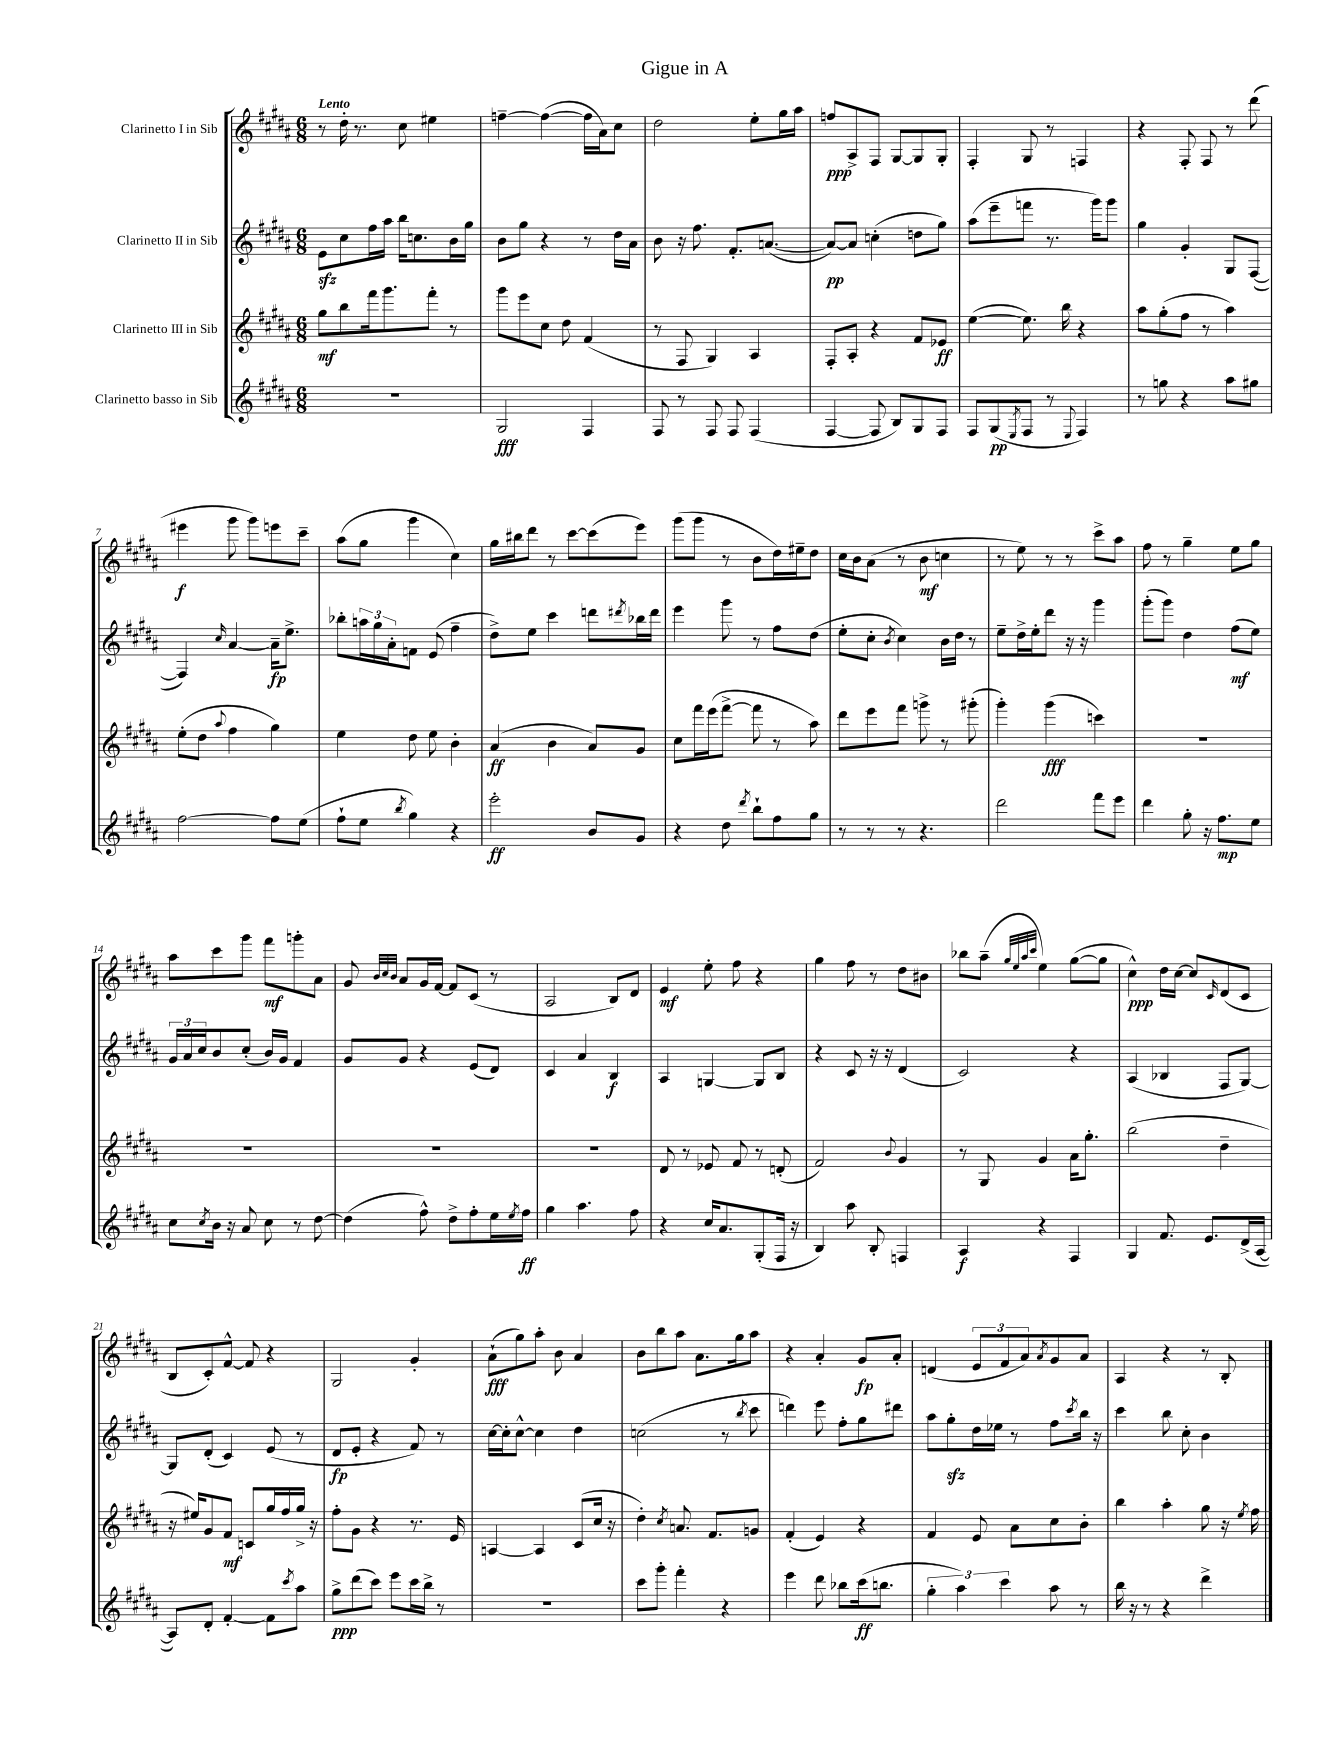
\header { title = "Gigue in A" }
<<
\new StaffGroup <<
\new Staff = "s0" \with { instrumentName = "Clarinetto I in Sib" } {
    \clef treble \key b \major \numericTimeSignature \time 6/8 \tempo "Lento"
    r8 dis''16-. r8. cis''8 eis''4 |
    f''4~-- f''4~( f''16 ais'16) cis''8 |
    dis''2 e''8-. gis''16 ais''16 |
    f''8\ppp ais8-> fis8 gis8~ gis8 gis8-. |
    fis4-. gis8 r8 f4 |
    r4 fis8-. fis8 r8 dis'''8( |
    eis'''4\f gis'''8 gis'''8) e'''8 cis'''8-- |
    ais''8( gis''8 gis'''4 cis''4) |
    gis''16 bis''16 dis'''8 r8 cis'''8~ cis'''8( e'''8) |
    gis'''8( gis'''8 r8 b'8 dis''16) eis''16-- dis''8 |
    cis''16 b'16 ais'8( r8 b'8\mf c''4 |
    r8 e''8) r8 r8 cis'''8-> ais''8 |
    fis''8 r8 gis''4-- e''8 gis''8 |
    ais''8 cis'''8 gis'''8 fis'''8\mf g'''8-. ais'8 |
    gis'8 \grace { b'32 cis''32 b'32 } ais'8 gis'16 fis'16~ fis'8 cis'8( r8 |
    ais2 b8) dis'8 |
    e'4\mf e''8-. fis''8 r4 |
    gis''4 fis''8 r8 dis''8 bis'8 |
    bes''8 ais''8--( \grace { gis''32 e''32 ais''32 cis'''32 } e''4) gis''8~( gis''8 |
    cis''4-^\ppp) dis''16 cis''16~ cis''8 \grace { cis'16 } dis'8( cis'8 |
    b8 cis'8-.) fis'8~-^ fis'8 r4 |
    gis2 gis'4-. |
    ais'8-!\fff( gis''8) ais''8-. b'8 ais'4 |
    b'8 b''8 ais''8 ais'8. gis''16 ais''8 |
    r4 ais'4-. gis'8\fp ais'8-. |
    d'4( \tuplet 3/2 { e'8 fis'8 ais'8) } \acciaccatura { ais'8 } gis'8 ais'8 |
    ais4 r4 r8 b8-. \bar "|." |
}
\new Staff = "s1" \with { instrumentName = "Clarinetto II in Sib" } {
    \clef treble \key b \major \numericTimeSignature \time 6/8
    e'8\sfz cis''8 fis''16 ais''16 b''16 c''8. b'16 gis''16 |
    b'8 gis''8 r4 r8 dis''16 ais'16 |
    b'8 r16 fis''8. fis'8.-. a'8.~( |
    a'8~\pp) a'8 c''4-.( d''8 gis''8) |
    ais''8( e'''8-- f'''8 r8. gis'''16) gis'''8 |
    gis''4 gis'4-. gis8 fis8~( |
    fis4) \grace { cis''16 } ais'4~ ais'16--\fp e''8.-> |
    bes''8-. \tuplet 3/2 { a''16 gis''16 ais'16-. } f'8 e'8( fis''4-- |
    dis''8->) e''8 cis'''4 d'''8 \acciaccatura { dis'''8 } bes''16 dis'''16 |
    e'''4 gis'''8 r8 fis''8 dis''8( |
    e''8-. cis''8-. \acciaccatura { b'8 } cis''4) b'16 dis''16 r8 |
    e''8-- dis''16-> e''16-. dis'''8 r16 r16 gis'''4 |
    gis'''8-.( gis'''8) dis''4 fis''8\mf( e''8) |
    \tuplet 3/2 { gis'16 ais'16 cis''16 } b'8 cis''8-.( b'16) gis'16 fis'4 |
    gis'8 gis'8 r4 e'8( dis'8) |
    cis'4 ais'4 b4\f |
    ais4 g4~ g8 b8 |
    r4 cis'8 r16 r16 dis'4( |
    cis'2) r4 |
    ais4( bes4 fis8 gis8~) |
    gis8 dis'8-.( cis'4) e'8( r8 |
    dis'8\fp e'8-. r4 fis'8) r8 |
    cis''16~ cis''16-. cis''8~-^ cis''4 dis''4 |
    c''2( r8 \acciaccatura { b''8 } cis'''8 |
    d'''4) e'''8 fis''8-. gis''8 dis'''8 |
    ais''8 gis''8-.\sfz dis''16 ees''16 r8 fis''8 \acciaccatura { cis'''8 } b''16 r16 |
    cis'''4 b''8 cis''8-. b'4 \bar "|." |
}
\new Staff = "s2" \with { instrumentName = "Clarinetto III in Sib" } {
    \clef treble \key b \major \numericTimeSignature \time 6/8
    gis''8\mf b''8 fis'''16 gis'''8. fis'''8-. r8 |
    gis'''8 e'''8 cis''8 dis''8 fis'4( |
    r8 fis8 gis4) ais4 |
    fis8-. ais8-. r4 fis'8 ees'8\ff |
    e''4~( e''8.) b''16 r4 |
    ais''8 gis''8-.( fis''8 r8 ais''4) |
    e''8-.( dis''8 \appoggiatura { ais''8 } fis''4 gis''4) |
    e''4 dis''8 e''8 b'4-. |
    ais'4\ff( b'4 ais'8) gis'8 |
    cis''8 fis'''16 e'''16( fis'''8~-> fis'''8 r8 ais''8) |
    dis'''8 e'''8 fis'''8 g'''8-> r8 gis'''8-.( |
    gis'''4-.) gis'''4\fff( c'''4) |
    R2. |
    R2. |
    R2. |
    R2. |
    dis'8 r8 ees'8 fis'8 r8 d'8-.( |
    fis'2) \appoggiatura { b'8 } gis'4 |
    r8 gis8 gis'4 ais'16 gis''8.-. |
    b''2( dis''4-- |
    r16 eis''16) gis'8 fis'8\mf c'8 gis''16 fis''16 gis''16-> r16 |
    fis''8-. gis'8 r4 r8. e'16 |
    a4~ a4 cis'8( cis''16 r16 |
    dis''4-.) \acciaccatura { cis''8 } a'8. fis'8. g'8 |
    fis'4-.( e'4) r4 |
    fis'4 e'8 ais'8 cis''8 b'8-. |
    b''4 ais''4-. gis''8 r16 \acciaccatura { e''8 } fis''16 \bar "|." |
}
\new Staff = "s3" \with { instrumentName = "Clarinetto basso in Sib" } {
    \clef treble \key b \major \numericTimeSignature \time 6/8
    R2. |
    gis2\fff fis4 |
    fis8 r8 fis8 fis8 fis4( |
    fis4~ fis8 b8) gis8 fis8 |
    fis8 gis8\pp( \acciaccatura { e8 } fis8 r8 \appoggiatura { e8 } fis4) |
    r8 g''8 r4 ais''8 gis''8 |
    fis''2~ fis''8 e''8( |
    fis''8-! e''8 \acciaccatura { b''8 } gis''4) r4 |
    e'''2-.\ff b'8 gis'8 |
    r4 dis''8 \acciaccatura { dis'''8 } b''8-! fis''8 gis''8 |
    r8 r8 r8 r4. |
    dis'''2 fis'''8 e'''8 |
    dis'''4 gis''8-. r16 fis''8.\mp e''8 |
    cis''8 \acciaccatura { cis''8 } b'16 r16 ais'8 cis''8 r8 dis''8~ |
    dis''4( fis''8-^) dis''8-> fis''8-. e''16 \acciaccatura { e''8 } fis''16\ff |
    gis''4 ais''4. fis''8 |
    r4 cis''16 ais'8. gis8-.( fis16 r16 |
    b4) ais''8 b8-. f4 |
    ais4\f r4 fis4 |
    gis4 fis'8. e'8. dis'16->( ais16~ |
    ais8) dis'8-. fis'4~-. fis'8 \acciaccatura { cis'''8 } ais''8 |
    gis''8->\ppp dis'''8( cis'''8) e'''8 cis'''16 b''16-> r8 |
    R2. |
    cis'''8 gis'''8-. fis'''4-. r4 |
    e'''4 dis'''8 bes''8 cis'''16\ff( b''8. |
    \tuplet 3/2 { gis''4-. ais''4) cis'''4 } ais''8 r8 |
    b''16 r16 r8 r4 dis'''4-> \bar "|." |
}
>>
>>
